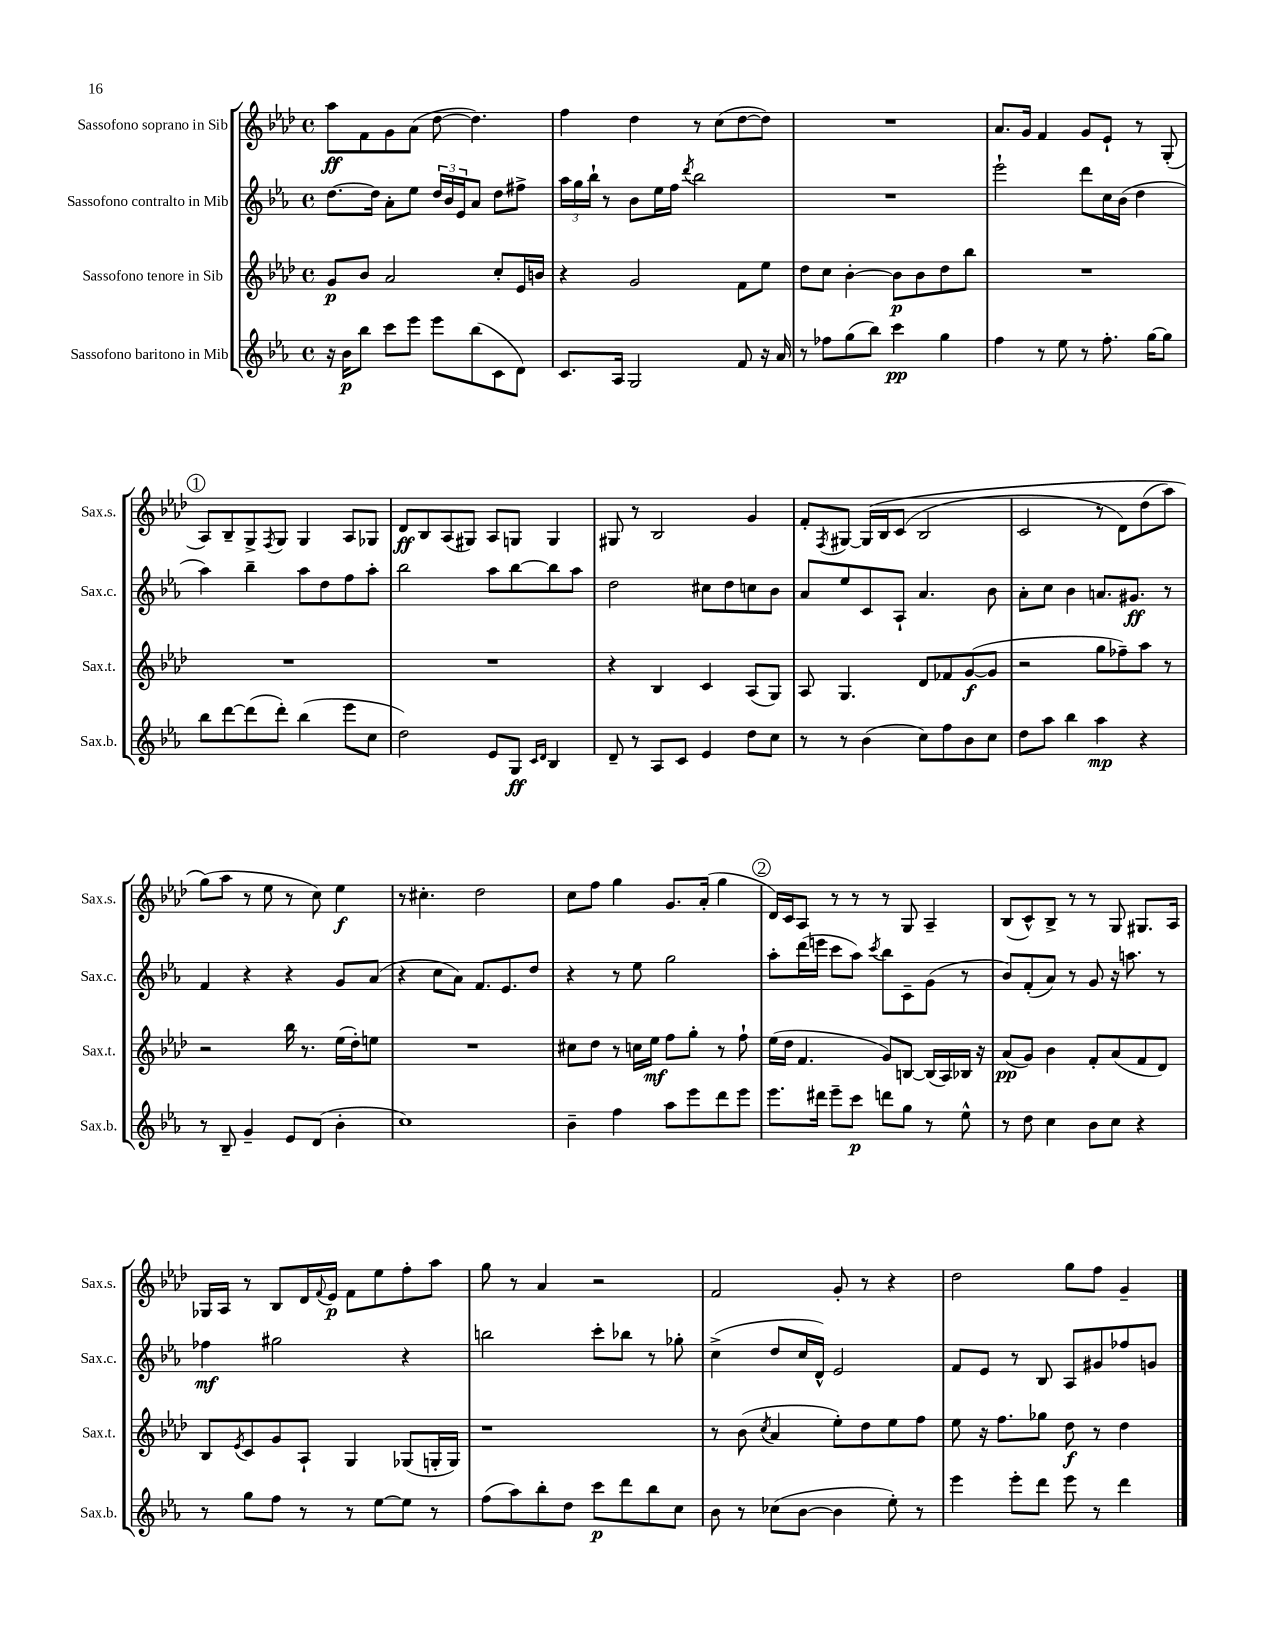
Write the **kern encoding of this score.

**kern	**dynam	**kern	**dynam	**kern	**dynam	**kern	**dynam
*part4	*part4	*part3	*part3	*part2	*part2	*part1	*part1
*staff4	*staff4	*staff3	*staff3	*staff2	*staff2	*staff1	*staff1
*I"Sassofono baritono in Mib	*	*I"Sassofono tenore in Sib	*	*I"Sassofono contralto in Mib	*	*I"Sassofono soprano in Sib	*
*I'Sax.b.	*	*I'Sax.t.	*	*I'Sax.c.	*	*I'Sax.s.	*
*clefG2	*	*clefG2	*	*clefG2	*	*clefG2	*
*k[b-e-a-]	*	*k[b-e-a-d-]	*	*k[b-e-a-]	*	*k[b-e-a-d-]	*
*M4/4	*	*M4/4	*	*M4/4	*	*M4/4	*
*met(c)	*	*met(c)	*	*met(c)	*	*met(c)	*
=1	=1	=1	=1	=1	=1	=1	=1
16r	.	8g/L	p	[8.dd\L	.	8aa-\L	ff
16b-\KL	p	.	.	.	.	.	.
8bb-\J	.	8b-/J	.	.	.	8f\	.
.	.	.	.	16dd\Jk]	.	.	.
8ccc\L	.	2a-/	.	8a-'\L	.	8g\	.
8eee-\J	.	.	.	8ee-\J	.	(8a-\J	.
8eee-\L	.	.	.	24dd/LL	.	[8dd-\	.
.	.	.	.	24b-/	.	.	.
.	.	.	.	24e-/J	.	.	.
(8bb-\	.	.	.	8a-/J	.	4.dd-\])	.
8c\	.	8cc'/L	.	8dd\L	.	.	.
8d\J)	.	16e-/L	.	8ff#X^\J	.	.	.
.	.	16bn/JJ	.	.	.	.	.
=2	=2	=2	=2	=2	=2	=2	=2
8.c/L	.	4r	.	24aa-\LL	.	4ff\	.
.	.	.	.	24gg\	.	.	.
.	.	.	.	24bb-`\JJ	.	.	.
.	.	.	.	8r	.	.	.
16A-/Jk	.	.	.	.	.	.	.
2G/	.	2g/	.	8b-\L	.	4dd-\	.
.	.	.	.	16ee-\L	.	.	.
.	.	.	.	16ff\JJ	.	.	.
.	.	.	.	8qddd/	.	.	.
.	.	.	.	2bb-\	.	8r	.
.	.	.	.	.	.	(8cc\L	.
8f/	.	8f\L	.	.	.	[8dd-\	.
16r	.	8ee-\J	.	.	.	8dd-\J])	.
16a-/	.	.	.	.	.	.	.
=3	=3	=3	=3	=3	=3	=3	=3
8r	.	8dd-\L	.	1r	.	1r	.
8ff-X\L	.	8cc\J	.	.	.	.	.
(8gg\	.	[4b-'\	.	.	.	.	.
8bb-\J)	.	.	.	.	.	.	.
4ccc\	pp	8b-\L]	p	.	.	.	.
.	.	8b-\	.	.	.	.	.
4gg\	.	8dd-\	.	.	.	.	.
.	.	8bb-\J	.	.	.	.	.
=4	=4	=4	=4	=4	=4	=4	=4
4ff\	.	1r	.	2eee-`\	.	8.a-/L	.
.	.	.	.	.	.	16g/Jk	.
8r	.	.	.	.	.	4f/	.
8ee-\	.	.	.	.	.	.	.
8r	.	.	.	8ddd\L	.	8g/L	.
8.ff'\	.	.	.	16cc\L	.	8e-`/J	.
.	.	.	.	(16b-\JJ	.	.	.
.	.	.	.	4dd\	.	8r	.
[16gg\KL	.	.	.	.	.	.	.
8gg\J]	.	.	.	.	.	(8G'/	.
!!LO:LB:g=z
!!LO:REH:place=s1:t=1
=5	=5	=5	=5	=5	=5	=5	=5
8bb-\L	.	1r	.	4aa-\)	.	8A-/L)	.
[8ddd\	.	.	.	.	.	8B-~/	.
(8ddd\]	.	.	.	4bb-~\	.	8G^/	.
.	.	.	.	.	.	8qF/	.
8ddd'\J)	.	.	.	.	.	8G/J	.
(4bb-\	.	.	.	8aa-\L	.	4G/	.
.	.	.	.	8dd\	.	.	.
8eee-\L	.	.	.	8ff\	.	8A-/L	.
8cc\J	.	.	.	8aa-'\J	.	8G-X/J	.
=6	=6	=6	=6	=6	=6	=6	=6
2dd\)	.	1r	.	2bb-\	.	8d-/L	ff
.	.	.	.	.	.	8B-/	.
.	.	.	.	.	.	(8A-/	.
.	.	.	.	.	.	8G#X/J)	.
8e-/L	.	.	.	8aa-\L	.	8A-/L	.
8G/J	ff	.	.	[8bb-\	.	8Gn/J	.
16qqc/LL	.	.	.	.	.	.	.
16qqd/JJ	.	.	.	.	.	.	.
4B-/	.	.	.	8bb-\]	.	4G/	.
.	.	.	.	8aa-\J	.	.	.
=7	=7	=7	=7	=7	=7	=7	=7
8d~/	.	4r	.	2dd\	.	8G#X/	.
8r	.	.	.	.	.	8r	.
8A-/L	.	4B-/	.	.	.	2B-/	.
8c/J	.	.	.	.	.	.	.
4e-/	.	4c/	.	8cc#X\L	.	.	.
.	.	.	.	8dd\	.	.	.
8dd\L	.	(8A-/L	.	8ccn\	.	4g/	.
8cc\J	.	8G/J)	.	8b-\J	.	.	.
=8	=8	=8	=8	=8	=8	=8	=8
8r	.	8A-/	.	8a-/L	.	8f'/L	.
.	.	.	.	.	.	8qF/	.
8r	.	4.G/	.	8ee-/	.	[8G#X/J	.
(4b-\	.	.	.	8c/	.	(16G#/LL]	.
.	.	.	.	.	.	16B-/J	.
.	.	.	.	8A-`/J	.	(8c/J	.
8cc\L)	.	8d-/L	.	4.a-/	.	2B-/	.
8ff\	.	8f-X/	.	.	.	.	.
8b-\	.	([8g/	f	.	.	.	.
8cc\J	.	8g/J]	.	8b-\	.	.	.
=9	=9	=9	=9	=9	=9	=9	=9
8dd\L	.	2r	.	8a-'\L	.	2c/	.
8aa-\J	.	.	.	8cc\J	.	.	.
4bb-\	.	.	.	4b-\	.	.	.
4aa-\	mp	8gg\L	.	8.an/L	.	8r	.
.	.	8ff-X~\)	.	.	.	8d-\L)	.
.	.	.	.	8.g#X/J	ff	.	.
4r	.	8aa-\J	.	.	.	(8dd-\	.
.	.	8r	.	8r	.	8aa-\J)	.
!!LO:LB:g=z
=10	=10	=10	=10	=10	=10	=10	=10
8r	.	2r	.	4f/	.	(8gg\L)	.
8B-~/	.	.	.	.	.	8aa-\J	.
4g~/	.	.	.	4r	.	8r	.
.	.	.	.	.	.	8ee-\	.
8e-/L	.	16bb-\	.	4r	.	8r	.
.	.	8.r	.	.	.	.	.
(8d/J	.	.	.	.	.	8cc\)	.
4b-'\	.	(16ee-\LL	.	8g/L	.	4ee-\	f
.	.	16dd-'\J)	.	.	.	.	.
.	.	8een\J	.	(8a-/J	.	.	.
=11	=11	=11	=11	=11	=11	=11	=11
1cc)	.	1r	.	4r	.	8r	.
.	.	.	.	.	.	4.cc#X'\	.
.	.	.	.	8cc\L	.	.	.
.	.	.	.	8a-\J)	.	.	.
.	.	.	.	8.f/L	.	2dd-\	.
.	.	.	.	8.e-/	.	.	.
.	.	.	.	8dd/J	.	.	.
=12	=12	=12	=12	=12	=12	=12	=12
4b-~\	.	8cc#X\L	.	4r	.	8cc\L	.
.	.	8dd-\J	.	.	.	8ff\J	.
4ff\	.	8r	.	8r	.	4gg\	.
.	.	16ccn\LL	.	8ee-\	.	.	.
.	.	16ee-\JJ	mf	.	.	.	.
8aa-\L	.	8ff\L	.	2gg\	.	8.g/L	.
8eee-\	.	8gg'\J	.	.	.	.	.
.	.	.	.	.	.	(16a-'/Jk	.
8ddd\	.	8r	.	.	.	4gg\	.
8eee-\J	.	8ff`\	.	.	.	.	.
!!LO:REH:place=s1:t=2
=13	=13	=13	=13	=13	=13	=13	=13
8.eee-\L	.	(16ee-\LL	.	8aa-'\L	.	16d-/LL)	.
.	.	16dd-\JJ	.	.	.	16c/J	.
.	.	4.f/	.	(16ddd\L	.	8A-/J	.
16ddd#X\Jk	.	.	.	16eeen\JJ	.	.	.
8eee-~\L	.	.	.	8ccc\L	.	8r	.
8ccc\J	p	.	.	8aa-\J)	.	8r	.
.	.	.	.	8qccc/	.	.	.
8dddn\L	.	8g/L)	.	8bb-\L	.	8r	.
8gg\J	.	[8Bn/J	.	8c~\	.	8G/	.
8r	.	(16B/LL]	.	(8g\J	.	4A-~/	.
.	.	16A-/)	.	.	.	.	.
8ee-^^\	.	16B-X/JJ	.	8r	.	.	.
.	.	16r	.	.	.	.	.
=14	=14	=14	=14	=14	=14	=14	=14
8r	.	(8a-/L	pp	8b-/L)	.	(8B-/L	.
8dd\	.	8g/J)	.	(8f'/	.	8c^^/)	.
4cc\	.	4b-\	.	8a-/J)	.	8B-^/J	.
.	.	.	.	8r	.	8r	.
8b-\L	.	8f'/L	.	8g/	.	8r	.
8cc\J	.	(8a-/	.	16r	.	8G/	.
.	.	.	.	8.aan\	.	.	.
4r	.	8f/	.	.	.	8.G#X/L	.
.	.	8d-/J)	.	8r	.	.	.
.	.	.	.	.	.	16A-/Jk	.
!!LO:LB:g=z
=15	=15	=15	=15	=15	=15	=15	=15
8r	.	8B-/L	.	4ff-X\	mf	16G-X/LL	.
.	.	.	.	.	.	16A-/JJ	.
.	.	8qe-/	.	.	.	.	.
8gg\L	.	8c/	.	.	.	8r	.
8ff\J	.	8g/	.	2gg#X\	.	8B-/L	.
8r	.	8A-`/J	.	.	.	16d-/L	.
.	.	.	.	.	.	8qqf/	.
.	.	.	.	.	.	16e-/JJ	p
8r	.	4G/	.	.	.	8f\L	.
[8ee-\L	.	.	.	.	.	8ee-\	.
8ee-\J]	.	(8G-X/L	.	4r	.	8ff'\	.
8r	.	16Gn'/L	.	.	.	8aa-\J	.
.	.	16G/JJ)	.	.	.	.	.
=16	=16	=16	=16	=16	=16	=16	=16
(8ff\L	.	1r	.	2bbn\	.	8gg\	.
8aa-\)	.	.	.	.	.	8r	.
8bb-'\	.	.	.	.	.	4a-/	.
8dd\J	.	.	.	.	.	.	.
8ccc\L	p	.	.	8ccc'\L	.	2r	.
8ddd\	.	.	.	8bb-X\J	.	.	.
8bb-\	.	.	.	8r	.	.	.
8cc\J	.	.	.	8gg-X'\	.	.	.
=17	=17	=17	=17	=17	=17	=17	=17
8b-\	.	8r	.	(4cc^\	.	2f/	.
8r	.	(8b-\	.	.	.	.	.
.	.	8qcc/	.	.	.	.	.
(8cc-X\L	.	4a-/	.	8dd/L	.	.	.
[8b-\J	.	.	.	16cc/L	.	.	.
.	.	.	.	16d^^/JJ)	.	.	.
4b-\]	.	8ee-'\L)	.	2e-/	.	8g'/	.
.	.	8dd-\	.	.	.	8r	.
8ee-'\)	.	8ee-\	.	.	.	4r	.
8r	.	8ff\J	.	.	.	.	.
=18	=18	=18	=18	=18	=18	=18	=18
4eee-\	.	8ee-\	.	8f/L	.	2dd-\	.
.	.	16r	.	8e-/J	.	.	.
.	.	8.ff\L	.	.	.	.	.
8eee-'\L	.	.	.	8r	.	.	.
8ddd\J	.	8gg-X\J	.	8B-/	.	.	.
8eee-\	.	8dd-\	f	8A-/L	.	8gg\L	.
8r	.	8r	.	8g#X/	.	8ff\J	.
4ddd\	.	4dd-\	.	8ff-X/	.	4g~/	.
.	.	.	.	8gn/J	.	.	.
==	==	==	==	==	==	==	==
*-	*-	*-	*-	*-	*-	*-	*-
